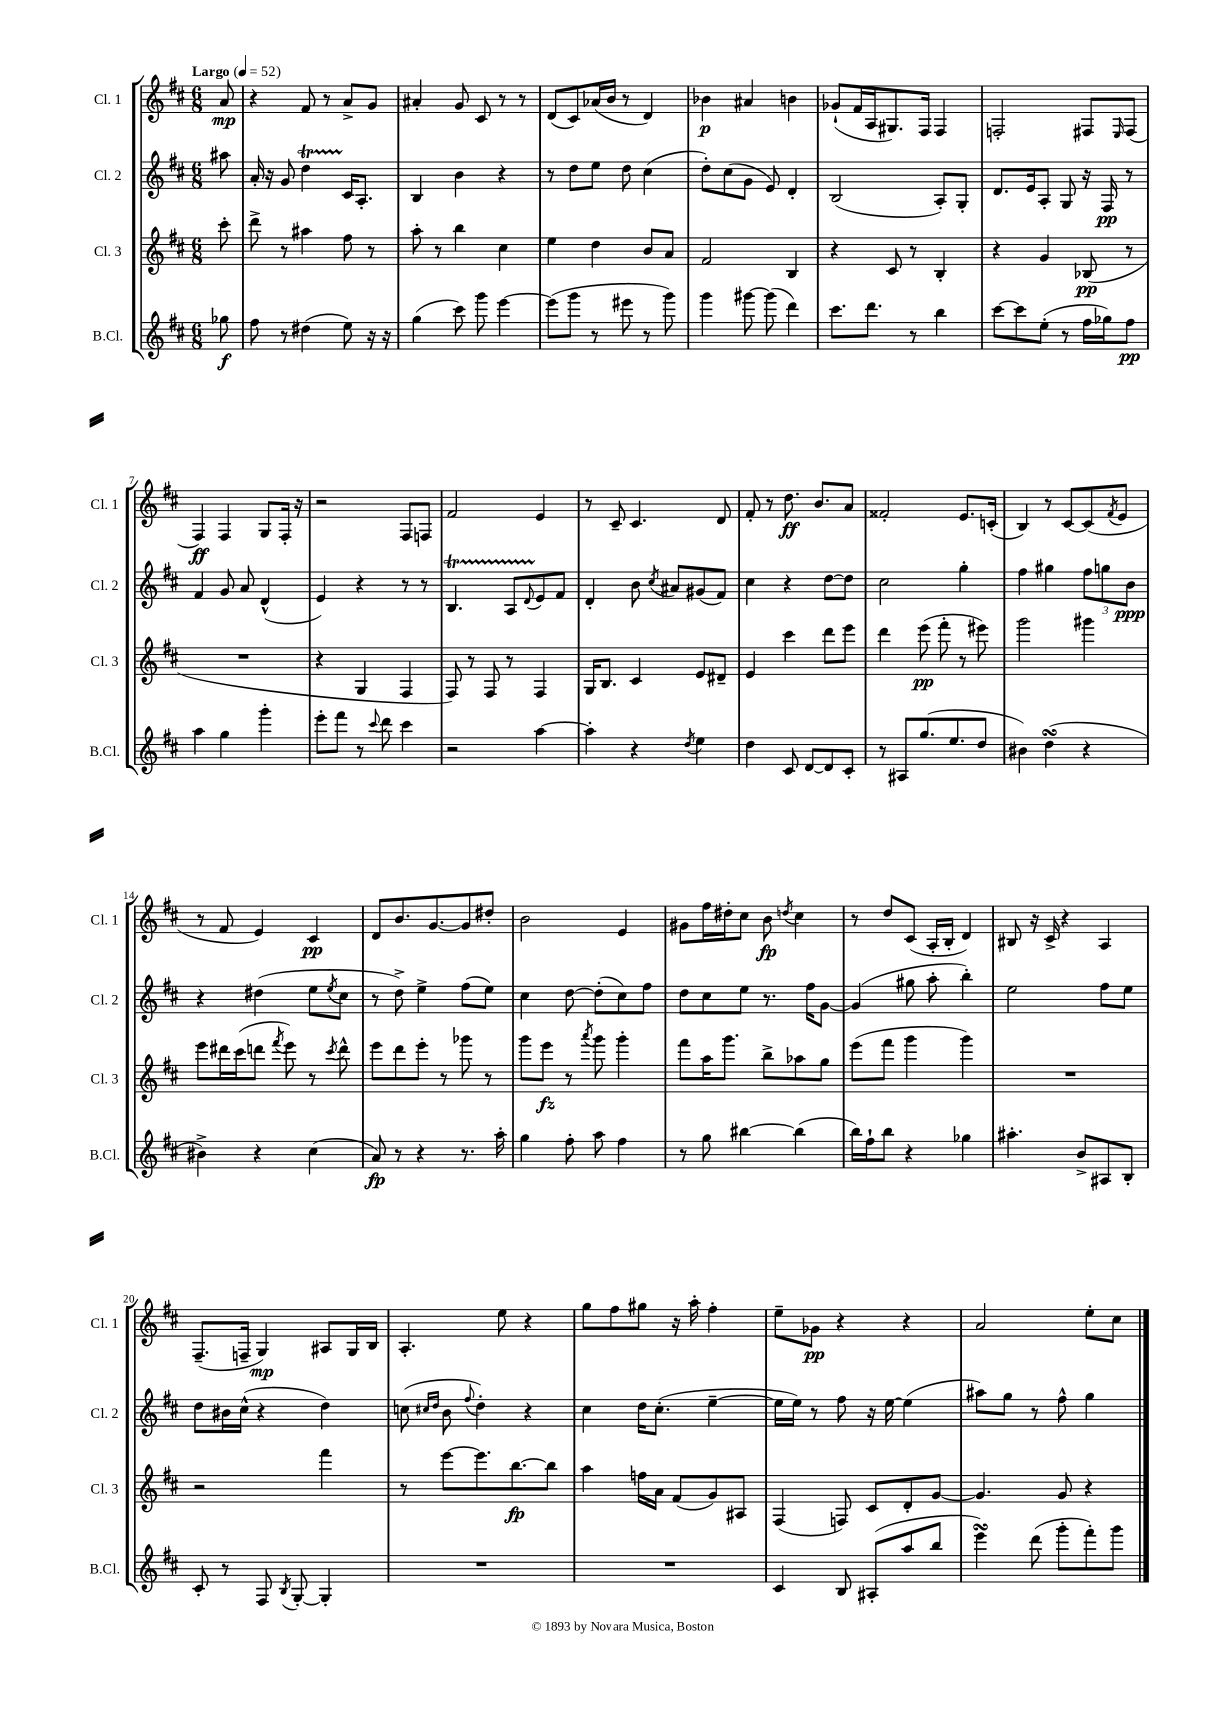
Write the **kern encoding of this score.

**kern	**kern	**kern	**kern
*staff4	*staff3	*staff2	*staff1
*clefG2	*clefG2	*clefG2	*clefG2
*k[f#c#]	*k[f#c#]	*k[f#c#]	*k[f#c#]
*M6/8	*M6/8	*M6/8	*M6/8
*MM52	*MM52	*MM52	*MM52
8gg-\	8ccc#'\	8aa#\	8a/
=	=	=	=
8ff#\	8ddd^\	16a'/	4r
.	.	16r	.
8r	8r	8g/	.
(4dd#\	4aa#\	4dd\	8f#/
.	.	.	8r
8ee\)	8ff#\	16c#/LK	8a^/L
.	.	8.A'/J	.
16r	8r	.	8g/J
16r	.	.	.
=	=	=	=
(4gg\	8aa'\	4B/	4a#'/
.	8r	.	.
8ccc#\)	4bb\	4b\	8g/
8ggg\	.	.	8c#/
[4eee\	4cc#\	4r	8r
.	.	.	8r
=	=	=	=
(8eee\]L	4ee\	8r	(8d/L
8ggg\J	.	8dd\L	8c#/)
8r	4dd\	8ee\J	(16a-/L
.	.	.	16b/JJ
8eee#\	.	8dd\	8r
8r	8b/L	(4cc#\	4d/)
8ggg\)	8a/J	.	.
=	=	=	=
4ggg\	2f#/	8dd'\L)	4b-\
.	.	(8cc#\	.
[8ggg#\	.	8g\J	4a#/
(8ggg#\]	.	8e/)	.
4ddd\)	4B/	4d'/	4b\
=	=	=	=
8.ccc#\L	4r	(2B/	(8g-`/L
.	.	.	16f#/L
8.ddd\J	.	.	16A/J
.	8c#/	.	8.G#/)
8r	8r	.	.
.	.	.	16F#/Jk
4bb\	4B'/	8A'/L)	4F#/
.	.	8G'/J	.
=	=	=	=
[8ccc#\L	4r	8.d/L	2F'/
8ccc#\]	.	.	.
.	.	16e/k	.
(8ee'\J	4g/	8A'/J	.
8r	.	8G/	.
16ff#\LL	(8B-/	16r	8F#/L
16gg-\J)	.	16F#/	.
.	.	.	16qqE/
8ff#\J	8r	8r	(8F#/J
=	=	=	=
4aa\	2.r	4f#/	4F#/)
4gg\	.	8g/	4F#/
.	.	8a/	.
4ggg'\	.	(4d^^/	8G/L
.	.	.	16F#'/Jk
.	.	.	16r
=	=	=	=
8eee'\L	4r	4e/)	2r
8fff#\J	.	.	.
8r	4G/	4r	.
8qqccc#/	.	.	.
8ddd\	.	.	.
4ccc#\	4F#/	8r	8F#/L
.	.	8r	8F/J
=	=	=	=
2r	8F#/)	4.B/	2f#/
.	8r	.	.
.	8F#/	.	.
.	8r	8A/L	.
.	.	8qqd/	.
[4aa\	4F#/	8e/	4e/
.	.	8f#/J	.
=	=	=	=
4aa'\]	16G/LK	4d'/	8r
.	8.B/J	.	.
.	.	.	8c#~/
4r	4c#/	8b\	4.c#/
.	.	8qcc#/	.
.	.	8a#/L	.
8qdd/	.	.	.
4ee\	8e/L	(8g#/	.
.	8d#~/J	8f#/J)	8d/
=	=	=	=
4dd\	4e/	4cc#\	8f#'/
.	.	.	8r
8c#/	4ccc#\	4r	8.dd\
[8d/L	.	.	.
.	.	.	8.b/L
8d/]	8ddd\L	[8dd\L	.
8c#'/J	8eee\J	8dd\]J	8a/J
=	=	=	=
8r	4ddd\	2cc#\	2f##'/
8A#/L	.	.	.
(8.gg/	(8eee\	.	.
.	8fff#'\	.	.
8.ee/	.	.	.
.	8r	4gg'\	8.e/L
8dd/J	8eee#\)	.	.
.	.	.	(16c'/Jk
=	=	=	=
4b#\)	2ggg\	4ff#\	4B/)
(4dd\	.	4gg#\	8r
.	.	.	[8c#/L
4r	4ggg#\	12ff#\L	(8c#/]
.	.	12gg\	.
.	.	.	8qf#/
.	.	.	8e/J
.	.	12b\J	.
=	=	=	=
4b#^\)	8eee\L	4r	8r
.	16ddd#\L	.	8f#/
.	(16ccc#\J	.	.
4r	8ddd\J	(4dd#\	4e/)
.	8qfff#/	.	.
.	8eee\)	.	.
(4cc#\	8r	8ee\L	4c#/
.	8qccc#/	8qee/	.
.	8ddd^^\	8cc#\J	.
=	=	=	=
8a/)	8eee\L	8r	8d/L
8r	8ddd\	8dd^\)	8.b/
4r	8eee'\J	4ee^\	.
.	.	.	[8.g/
.	8r	.	.
8.r	8ggg-\	(8ff#\L	8g/]
.	8r	8ee\J)	8dd#'/J
16aa'\	.	.	.
=	=	=	=
4gg\	8ggg\L	4cc#\	2b\
.	8eee\J	.	.
8ff#'\	8r	[8dd\	.
.	8qaaa/	.	.
8aa\	8ggg\	(8dd'\]L	.
4ff#\	4ggg'\	8cc#\)	4e/
.	.	8ff#\J	.
=	=	=	=
8r	8fff#\L	8dd\L	8g#\L
8gg\	16aa\K	8cc#\	16ff#\L
.	8.ggg\J	.	16dd#'\J
[4bb#\	.	8ee\J	8cc#\J
.	8bb^\L	8.r	8b\
.	.	.	8qdd/
(4bb#\]	8aa-\	.	4cc#\
.	.	16ff#\LK	.
.	8gg\J	[8g\J	.
=	=	=	=
16bb\LL)	(8eee\L	(4g/]	8r
16ff#`\J	.	.	.
8bb\J	8fff#\J	.	8dd/L
4r	4ggg\	8gg#\	(8c#/J
.	.	8aa'\	16A'/LL
.	.	.	16B'/JJ
4gg-\	4ggg\)	4bb'\)	4d/)
=	=	=	=
4.aa#'\	2.r	2ee\	8B#/
.	.	.	16r
.	.	.	16c#^/
.	.	.	4r
8b^/L	.	.	.
8A#/	.	8ff#\L	4A/
8B'/J	.	8ee\J	.
=	=	=	=
8c#'/	2r	8dd\L	(8.F#~/L
8r	.	16b#\L	.
.	.	(16cc#^^\JJ	16F~/Jk
8F#/	.	4r	4G/)
8qB/	.	.	.
[8G'/	.	.	.
4G'/]	4fff#\	4dd\)	8A#/L
.	.	.	16G/L
.	.	.	16B/JJ
=	=	=	=
2.r	8r	(8cc\	4.A'/
.	.	16qqcc#/LL	.
.	.	16qqdd/JJ	.
.	[8eee\L	8b\	.
.	.	8qqff#/	.
.	8.eee\]	4dd'\)	.
.	.	.	8ee\
.	[8.bb\	.	.
.	.	4r	4r
.	8bb\]J	.	.
=	=	=	=
2.r	4aa\	4cc#\	8gg\L
.	.	.	8ff#\
.	16ff\LL	16dd\LK	8gg#\J
.	16a\JJ	(8.cc#'\J	.
.	(8f#/L	.	16r
.	.	.	16aa'\
.	8g/)	[4ee~\	4ff#'\
.	8A#/J	.	.
=	=	=	=
4c#/	(4F#/	16ee\]LL	8ee~\L
.	.	16ee\JJ)	.
.	.	8r	8g-\J
8B/	8F/)	8ff#\	4r
(8A#'/L	8c#/L	16r	.
.	.	[16ee\	.
8aa/	8d'/	(4ee\]	4r
8bb/J	[8g/J	.	.
=	=	=	=
4eee\)	4.g/]	8aa#\L)	2a/
.	.	8gg\J	.
(8ddd\	.	8r	.
8ggg'\L	8g/	8ff#^^\	.
8fff#'\)	4r	4gg\	8ee'\L
8ggg\J	.	.	8cc#\J
==	==	==	==
*-	*-	*-	*-
